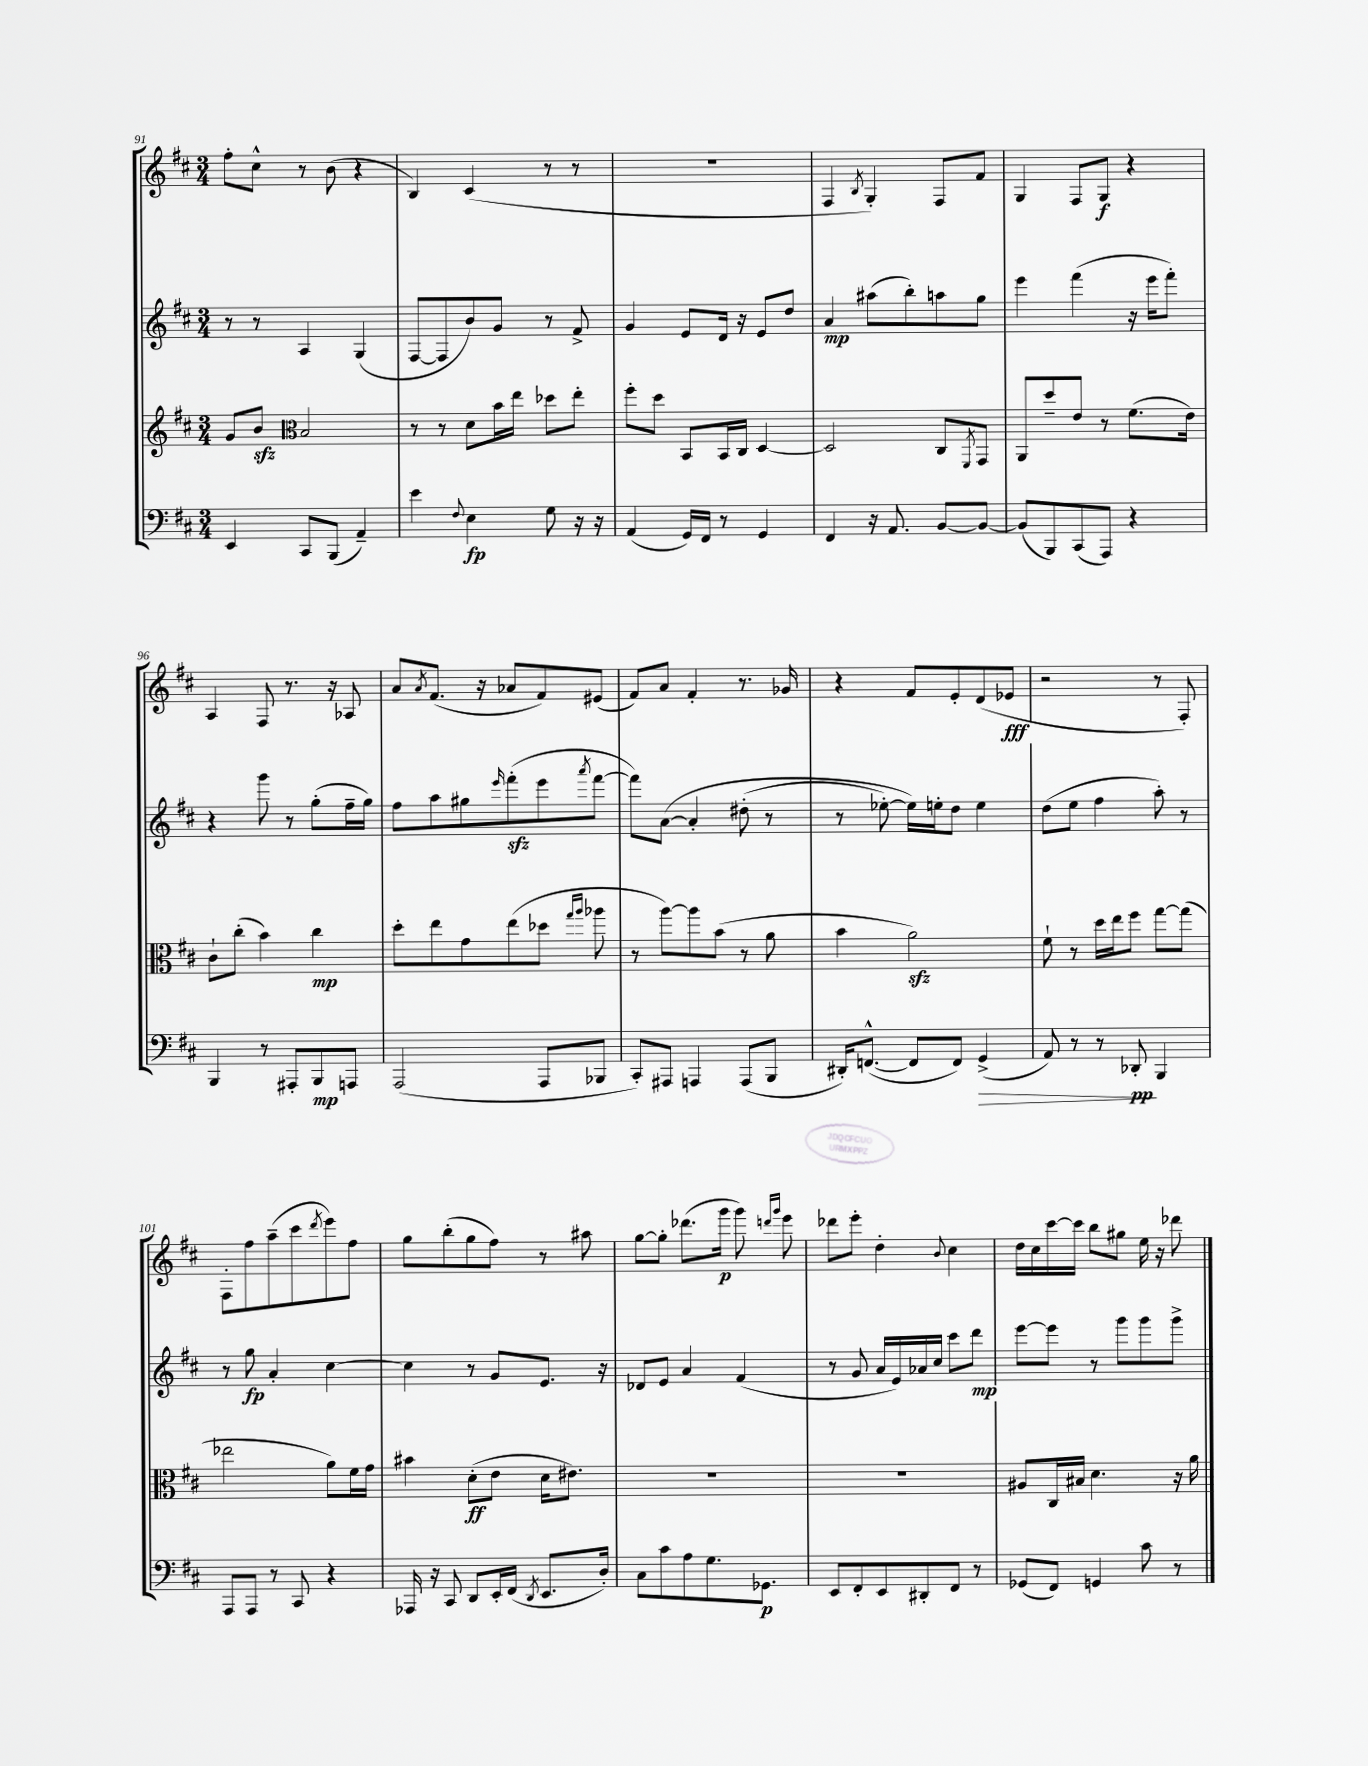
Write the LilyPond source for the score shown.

<<
\new StaffGroup <<
\new Staff = "s0" {
    \clef treble \key d \major \numericTimeSignature \time 3/4
    fis''8-. cis''8-^ r8 b'8( r4 |
    b4) cis'4( r8 r8 |
    R2. |
    fis4 \acciaccatura { b8 } g4-.) fis8 fis'8 |
    g4 fis8 g8\f r4 |
    a4 fis8 r8. r16 aes8 |
    a'8 \acciaccatura { a'8 } fis'8.( r16 aes'8 fis'8) eis'8( |
    fis'8) a'8 fis'4-. r8. ges'16 |
    r4 fis'8 e'8-. d'8( ees'8\fff |
    r2 r8 fis8-.) |
    fis8-. fis''8 a''8--( cis'''8 \acciaccatura { d'''8 } e'''8) fis''8 |
    g''8 b''8-.( g''8 fis''8) r8 ais''8 |
    g''8~ g''8-. des'''8.( g'''16\p g'''8) \grace { d'''16 g'''16 } e'''8 |
    des'''8 e'''8-. d''4-. \appoggiatura { b'8 } cis''4 |
    d''16 cis''16 cis'''16~ cis'''16 b''8 gis''8 e''16 r16 des'''8 \bar "|." |
}
\new Staff = "s1" {
    \clef treble \key d \major \numericTimeSignature \time 3/4
    r8 r8 a4 g4( |
    fis8~ fis8 b'8) g'8 r8 fis'8-> |
    g'4 e'8 d'16 r16 e'8 d''8 |
    a'4\mp ais''8( b''8-.) a''8 g''8 |
    e'''4 fis'''4( r16 e'''16 fis'''8-.) |
    r4 g'''8 r8 g''8-.( fis''16-- g''16) |
    fis''8 a''8 gis''8 \grace { e'''16 } fis'''8-.\sfz( e'''8 \acciaccatura { a'''8 } fis'''8~ |
    fis'''8) a'8~\( a'4-. dis''8-.( r8 |
    r8 ees''8~-.) ees''16\) e''16-. d''8 e''4 |
    d''8( e''8 fis''4 a''8-.) r8 |
    r8 g''8\fp a'4-. cis''4~ |
    cis''4 r8 g'8 e'8. r16 |
    des'8 e'8 a'4 fis'4( |
    r8 g'8 a'16 e'16) aes'16 cis''16 cis'''8 d'''8\mp |
    e'''8~ e'''8 r8 g'''8 g'''8 g'''8-> \bar "|." |
}
\new Staff = "s2" {
    \clef treble \key d \major \numericTimeSignature \time 3/4
    g'8 b'8\sfz \clef alto b2 |
    r8 r8 d'8 b'16 e''16 des''8 e''8-. |
    fis''8-. d''8 b,8 b,16 cis16 d4~ |
    d2 cis8 \acciaccatura { fis,8 } g,8 |
    a,8 d''8-- e'8 r8 fis'8.( e'16) |
    cis'8-! cis''8-.( b'4) cis''4\mp |
    d''8-. e''8 g'8 e''8( des''8 \grace { g''16 a''16 } aes''8 |
    r8 a''8~) a''8 b'8( r8 a'8 |
    b'4 a'2\sfz) |
    fis'8-! r8 d''16 e''16 fis''8 g''8~ g''8( |
    ees''2 a'8) fis'16 g'16 |
    bis'4 d'8-.\ff( e'8 d'16 eis'8.) |
    R2. |
    R2. |
    ais8 cis16 bis16 d'4. r16 a'16 \bar "|." |
}
\new Staff = "s3" {
    \clef bass \key d \major \numericTimeSignature \time 3/4
    e,4 cis,8 b,,8( a,4--) |
    e'4 \appoggiatura { fis8 } e4\fp g8 r16 r16 |
    a,4( g,16) fis,16 r8 g,4 |
    fis,4 r16 a,8. b,8~ b,8~ |
    b,8( b,,8) cis,8( a,,8) r4 |
    b,,4 r8 ais,,8-. b,,8\mp a,,8 |
    a,,2( a,,8 bes,,8 |
    cis,8-.) ais,,8 a,,4 a,,8( b,,8 |
    dis,16-.) f,8.~-^( f,8 f,8) g,4->\>( |
    a,8) r8 r8 des,8-.\pp\! b,,4 |
    a,,8 a,,8 r8 cis,8 r4 |
    aes,,16 r16 cis,8 d,8 e,16-. fis,16( \acciaccatura { d,8 } e,8. d16-.) |
    cis8 cis'8 a8 g8. ges,8.\p |
    e,8 fis,8-. e,8 dis,8-. fis,8 r8 |
    ges,8( fis,8) g,4 cis'8 r8 \bar "|." |
}
>>
>>
\layout { \context { \Score currentBarNumber = #91 } }
